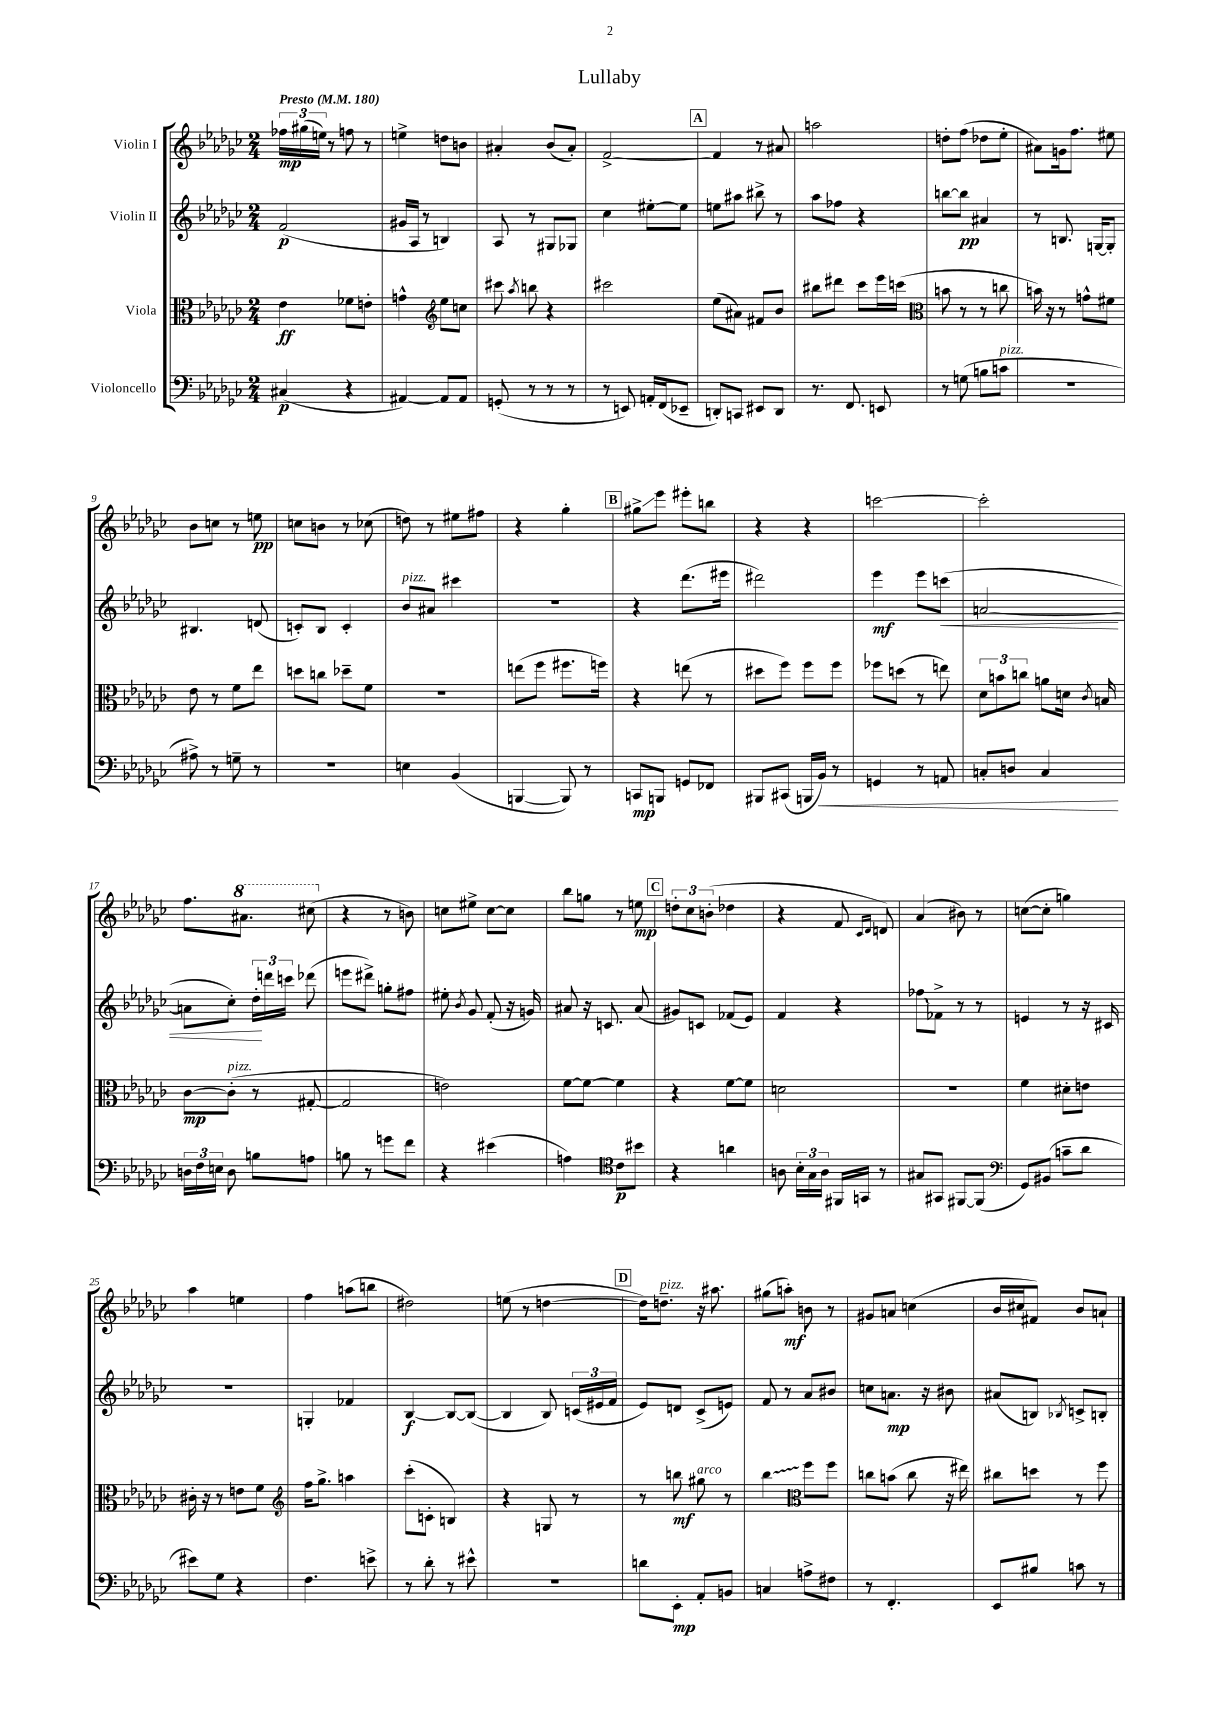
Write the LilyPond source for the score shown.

\header { title = "Lullaby" }
<<
\new StaffGroup <<
\new Staff = "s0" \with { instrumentName = "Violin I" } {
    \clef treble \key ges \major \numericTimeSignature \time 2/4 \tempo "Presto" 4 = 180
    \autoBeamOff \tuplet 3/2 { fes''16[\mp gis''16( e''16]) } r8 f''8 r8 |
    e''4-> d''8[ b'8] |
    ais'4-. bes'8[( ais'8]-.) |
    f'2~-> |
    \mark \markup { \box "A" } f'4 r8 ais'8 |
    a''2 |
    d''8[-. f''8]( des''8[ ees''8]-. |
    ais'8[) g'16 f''8.] eis''8 |
    bes'8[ c''8] r8 e''8\pp |
    c''8[ b'8] r8 ces''8( |
    d''8) r8 eis''8[ fis''8] |
    r4 ges''4-. |
    \mark \markup { \box "B" } gis''8[->\glissando ees'''8] eis'''8[-. b''8] |
    r4 r4 |
    c'''2~ |
    c'''2-. |
    f''8.[ \ottava #1 ais''8.] cis'''8( \ottava #0 |
    r4 r8 b'8) |
    c''8[ eis''8]-> c''8[~ c''8] |
    bes''8[ g''8] r8 e''8\mp |
    \mark \markup { \box "C" } \tuplet 3/2 { d''8[-. ces''8 b'8]-.( } des''4 |
    r4 f'8 \grace { ces'16[ des'16] } d'8) |
    aes'4( bis'8) r8 |
    c''8[~( \once \override Glissando.style = #'zigzag c''8]-.\glissando g''4) |
    aes''4 e''4 |
    f''4 a''8[( b''8] |
    dis''2) |
    e''8( r8 d''4~ |
    \mark \markup { \box "D" } d''16[) d''8.]--^\markup { \italic "pizz." } r16 ais''8. |
    gis''8[( a''8]-.\mf) b'8 r8 |
    gis'8[ a'8] c''4( |
    bes'16[ cis''16 fis'8]) bes'8[ a'8]-! \bar "|." |
}
\new Staff = "s1" \with { instrumentName = "Violin II" } {
    \clef treble \key ges \major \numericTimeSignature \time 2/4
    \autoBeamOff f'2\p( |
    gis'16[ aes16] r8 b4) |
    aes8 r8 gis8[ ges8] |
    ces''4 eis''8[~-. eis''8] |
    \mark \markup { \box "A" } \once \override Glissando.style = #'zigzag e''8[\glissando ais''8] bis''8-> r8 |
    aes''8[ fes''8] r4 |
    b''8[~ b''8]\pp ais'4 |
    r8 b8. g16[~ g8]-. |
    bis4. d'8( |
    c'8[-.) bes8] c'4-. |
    bes'8[^\markup { \italic "pizz." } ais'8] cis'''4 |
    r2 |
    \mark \markup { \box "B" } r4 des'''8.[( eis'''16] |
    dis'''2) |
    ees'''4\mf ees'''8[ c'''8]\<( |
    a'2~ |
    a'8[ ces''8]-.) \tuplet 3/2 { des''16[-.\! d'''16 c'''16] } des'''8( |
    e'''8[ dis'''8]->) g''8[-. fis''8] |
    eis''8-. \acciaccatura { bes'8 } ges'8 f'8-.( r16 g'16) |
    ais'8 r16 c'8. ais'8( |
    \mark \markup { \box "C" } gis'8[) c'8] fes'8[( ees'8]) |
    f'4 r4 |
    \once \override Glissando.style = #'zigzag fes''8[\glissando fes'8]-> r8 r8 |
    e'4 r8 r16 cis'16 |
    R2 |
    g4-. fes'4 |
    bes4~\f bes8[~ bes8]~( |
    bes4 bes8) \tuplet 3/2 { c'16[( eis'16 f'16] } |
    \mark \markup { \box "D" } ees'8[) d'8] ces'8[->( e'8]) |
    f'8 r8 aes'8[ bis'8] |
    c''8[ a'8.]\mp r16 bis'8 |
    ais'8[( b8]) \acciaccatura { bes8 } c'8[-> b8]-. \bar "|." |
}
\new Staff = "s2" \with { instrumentName = "Viola" } {
    \clef alto \key ges \major \numericTimeSignature \time 2/4
    \autoBeamOff ees'4\ff fes'8[ e'8]-. |
    g'4-^ \clef treble ees''8[ c''8] |
    cis'''8 \acciaccatura { aes''8 } b''8 r4 |
    cis'''2 |
    \mark \markup { \box "A" } ees''8[( ais'8]) fis'8[ bes'8] |
    bis''8[ dis'''8] ces'''8[ ees'''16 c'''16]( |
    \clef alto b'8 r8 r8 c''8 |
    b'16) r16 r8 g'8[-^ fis'8] |
    ees'8 r8 f'8[ ees''8] |
    d''8[ c''8] des''8[-- f'8] |
    r2 |
    e''8[( f''8] fis''8.[ f''16]) |
    \mark \markup { \box "B" } r4 e''8( r8 |
    dis''8[ f''8]) f''8[ f''8] |
    fes''8[ d''8]( r8 e''8) |
    \tuplet 3/2 { des'8[ b'8 c''8] } a'8[ d'16] \acciaccatura { ces'8 } b16 |
    ces'8[~\mp ces'8]-.^\markup { \italic "pizz." }( r8 gis8~-. |
    gis2 |
    e'2) |
    f'8[~ f'8]~ f'4 |
    \mark \markup { \box "C" } r4 f'8[~ f'8] |
    d'2 |
    R2 |
    f'4 dis'8[-. e'8] |
    cis'16-. r16 r8 e'8[ f'8] |
    \clef treble f''16[ ges''8.]-> a''4 |
    ces'''8[-.( c'8]-. b4) |
    r4 g8 r8 |
    \mark \markup { \box "D" } r8 b''8\mf gis''8^\markup { \italic "arco" } r8 |
    \once \override Glissando.style = #'zigzag bes''4\glissando \clef alto f''8[ f''8] |
    c''8[ b'8]( c''8 r16 eis''16) |
    cis''8[ d''8] r8 f''8 \bar "|." |
}
\new Staff = "s3" \with { instrumentName = "Violoncello" } {
    \clef bass \key ges \major \numericTimeSignature \time 2/4
    \autoBeamOff cis4\p( r4 |
    ais,4~) ais,8[ ais,8] |
    g,8-.( r8 r8 r8 |
    r8 e,8) a,16[-. f,16( ees,8]-- |
    \mark \markup { \box "A" } d,8[-.) c,8] eis,8[ d,8] |
    r8. f,8. e,8 |
    r8 g8( b8[ c'8]^\markup { \italic "pizz." } |
    R2 |
    ais8->) r8 g8-- r8 |
    r2 |
    e4 bes,4( |
    b,,4~ b,,8) r8 |
    \mark \markup { \box "B" } c,8[\mp b,,8] g,8[ fes,8] |
    bis,,8[ cis,8]( b,,16[ bes,16]\<) r8 |
    g,4 r8 a,8 |
    c8[-. d8] c4\! |
    \tuplet 3/2 { d16[ f16 e16] } d8 b8[ a8] |
    b8 r8 g'8[ f'8] |
    r4 eis'4( |
    a4) \clef tenor ces'8[\p bis'8] |
    \mark \markup { \box "C" } r4 a'4 |
    a8 \tuplet 3/2 { bes16[-. ges16 a16] } fis,16[ g,16] r8 |
    gis8[ gis,8] fis,8[~ fis,8]( |
    \clef bass ges,8[) bis,8]( c'8[-- des'8] |
    eis'8[) ges8] r4 |
    f4. e'8-> |
    r8 des'8-. r8 eis'8-^ |
    r2 |
    \mark \markup { \box "D" } d'8[ ees,8]-.\mp aes,8[-. b,8] |
    c4 a8[-> fis8] |
    r8 f,4.-. |
    ees,8[ bis8] c'8 r8 \bar "|." |
}
>>
>>
